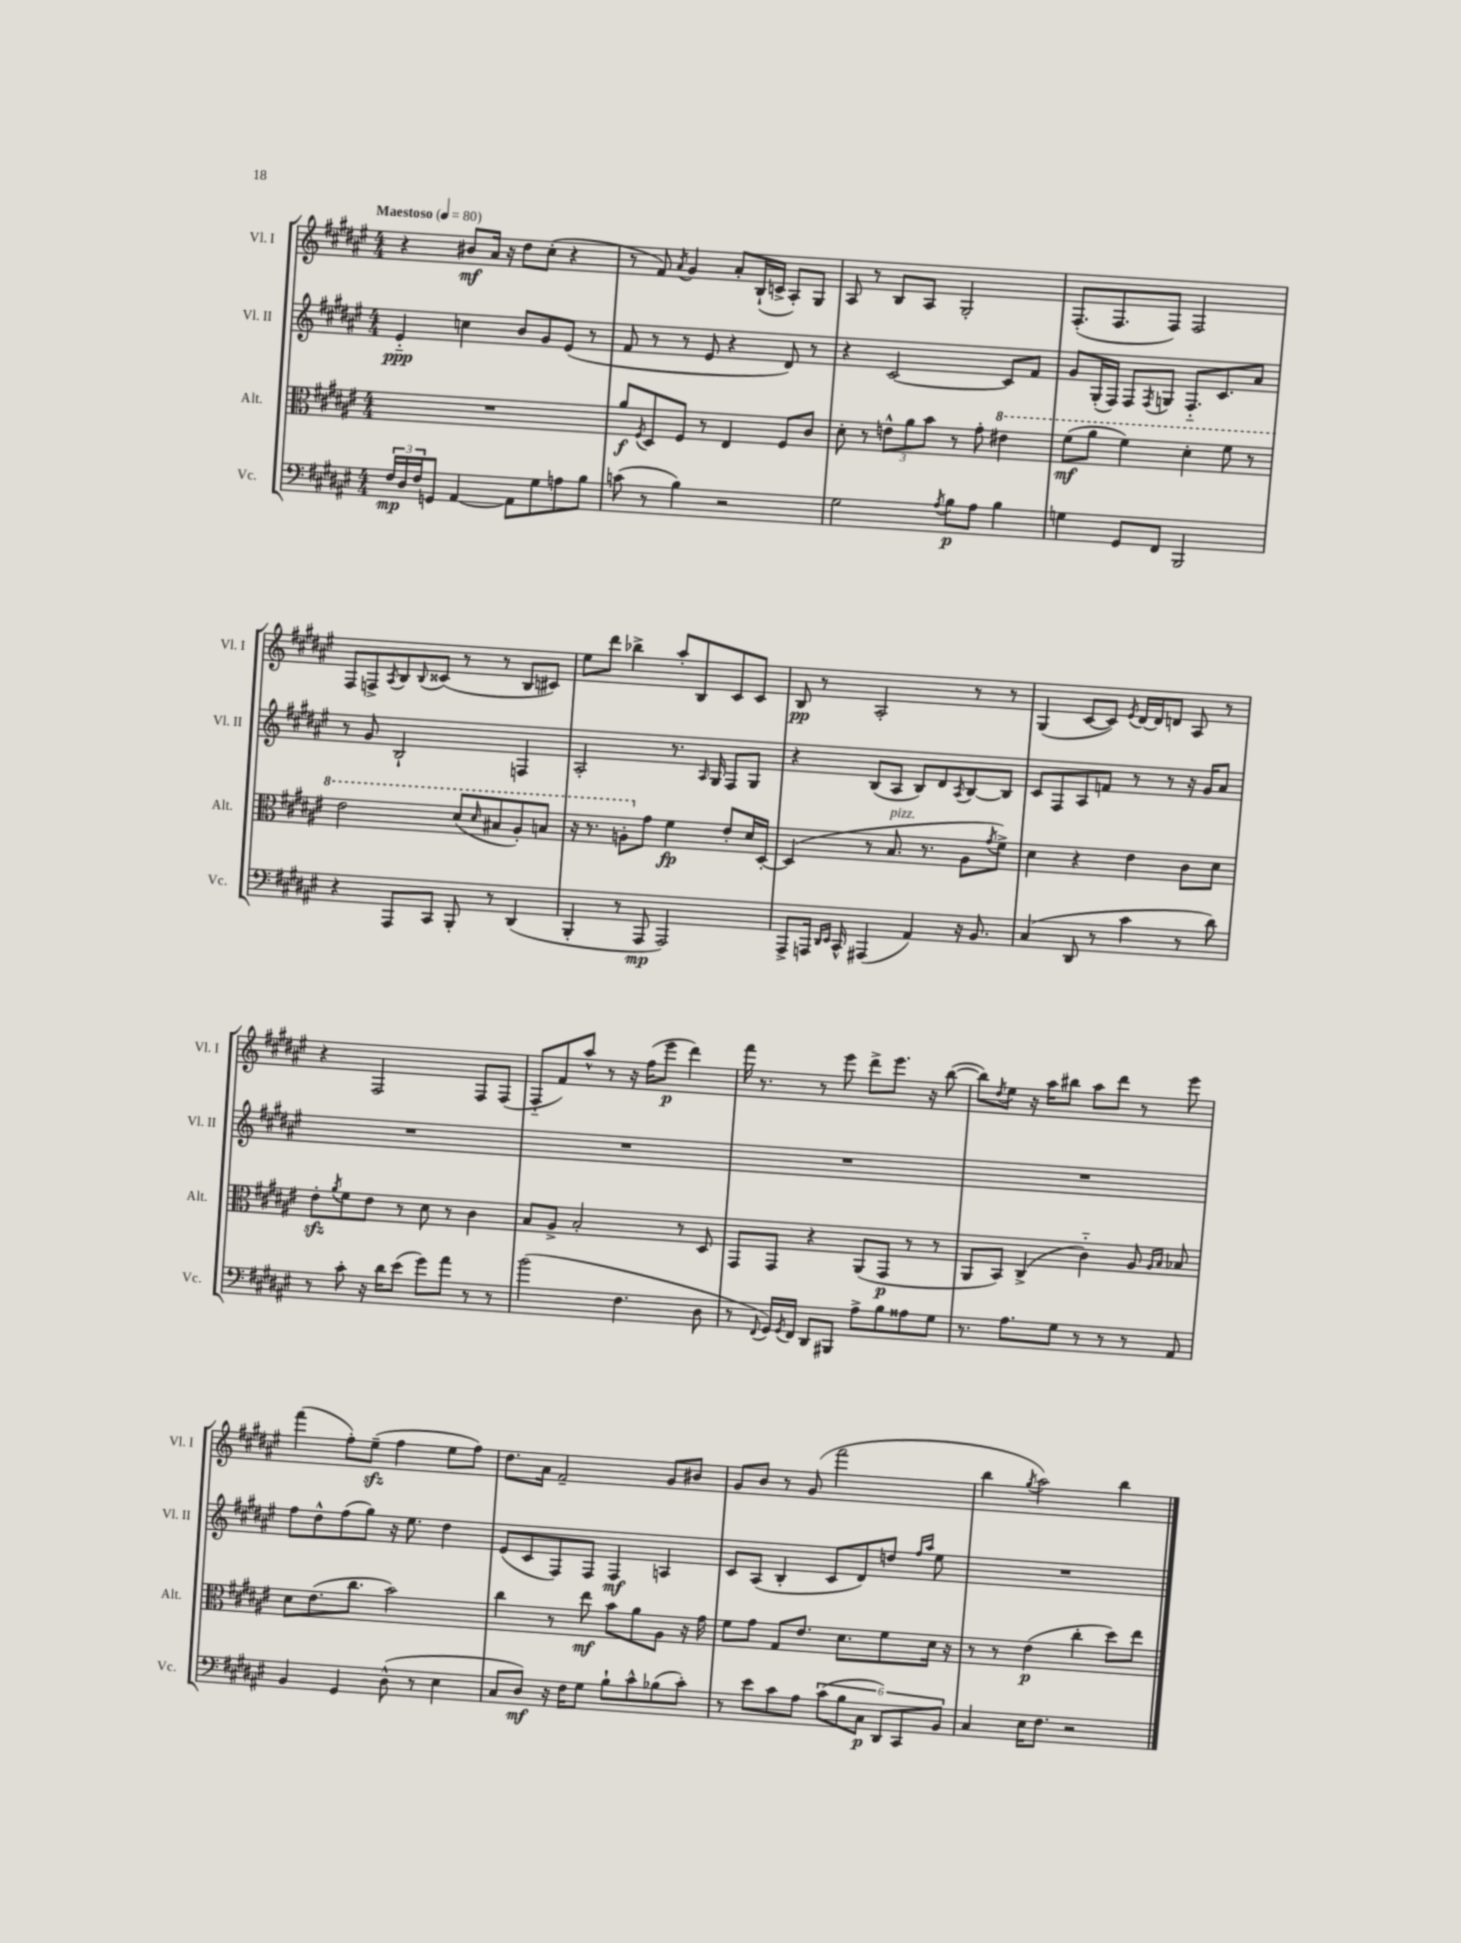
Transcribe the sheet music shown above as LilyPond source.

<<
\new StaffGroup <<
\new Staff = "s0" \with { instrumentName = "Vl. I" shortInstrumentName = "Vl. I" } {
    \clef treble \key fis \major \numericTimeSignature \time 4/4 \tempo "Maestoso" 4 = 80
    r4 bis'8\mf ais'16 r16 dis''8 cis''8-.( r4 |
    r8 fis'8) \acciaccatura { ais'8 } gis'4 ais'8-. b16-!( c'16-> ais8-.) gis8 |
    ais8 r8 b8 ais8 gis2-. |
    fis8.-.( fis8. fis8) fis2 |
    fis8 f8-> \acciaccatura { ais8 } b8 \appoggiatura { b8 } cisis'8( r8 r8 b8 cis'8) |
    eis''8 dis'''8 bes''4-> ais''8-. b8 cis'8 cis'8 |
    b8\pp r8 ais2-. r8 r8 |
    gis4( cis'8~ cis'8) \acciaccatura { eis'8 } dis'16~ dis'16 d'8 ais8 r8 |
    r4 fis2 fis8 fis8( |
    fis8-_ fis'8) ais''8-^ r8 r16 fis''16( eis'''8\p dis'''4) |
    fis'''16 r8. r8 eis'''8 dis'''8-> eis'''8. r16 b''8~( |
    b''8) \acciaccatura { dis''8 } eis''8 r16 ais''16 bis''8 ais''8 dis'''8 r8 eis'''8 |
    fis'''4( fis''8-.) eis''8--\sfz( fis''4 eis''8 fis''8) |
    dis''8. ais'16 fis'2-- gis'8 bis'8 |
    gis'8 b'8 r8 gis'8( fis'''2 |
    b''4 \acciaccatura { gis''8 } ais''2) b''4 \bar "|." |
}
\new Staff = "s1" \with { instrumentName = "Vl. II" shortInstrumentName = "Vl. II" } {
    \clef treble \key fis \major \numericTimeSignature \time 4/4
    eis'4-_\ppp c''4 b'8 gis'8 eis'8( r8 |
    fis'8 r8 r8 eis'8 r4 dis'8) r8 |
    r4 cis'2~ cis'8 fis'8 |
    gis'8 gis16-.( fis16) fis8 \acciaccatura { fis8 } g8 fis8.-_ cis'8. ais'8 |
    r8 gis'8 b2-! f4 |
    ais2-. r8. \grace { ais16 } gis16 fis8 gis8 |
    r4 b8( ais8 b8) dis'8 \acciaccatura { ais8 } b8~ b8 |
    cis'8 fis8 ais8 f'8 r8 r8 r16 gis'16 ais'8 |
    R1 |
    R1 |
    R1 |
    R1 |
    fis''8 dis''8-^ fis''8( gis''8) r16 eis''8. dis''4 |
    eis'8( cis'8 fis8) fis8 fis4\mf a4 |
    cis'8 ais8( b4-. cis'8 dis'8) d''8 \grace { fis''16 ais''16 } eis''8 |
    R1 \bar "|." |
}
\new Staff = "s2" \with { instrumentName = "Alt." shortInstrumentName = "Alt." } {
    \clef alto \key fis \major \numericTimeSignature \time 4/4
    R1 |
    ais'8\f \acciaccatura { fis8 } dis8 fis8 r8 eis4 fis8 cis'8 |
    dis'8-. r8 \tuplet 3/2 { e'8-^ ais'8 b'8 } r8 gis'8-. \ottava #1 eis''!4 |
    fis''8\mf( ais''8 fis''4) dis''4-. fis''8 r8 |
    eis''2 dis''8( \grace { dis''16 } bis'8 ais'8-.) b'8 |
    r16 r8. a'8-. \ottava #0 gis'8 fis'4\fp eis'8-. dis'16 dis16~-. |
    dis4( r8 b8.^\markup { \italic "pizz." } r8. ais8 \acciaccatura { gis'8 } fis'8->) |
    dis'4 r4 eis'4 cis'8 dis'8 |
    eis'8-.\sfz \acciaccatura { ais'8 } fis'8 eis'8 r8 dis'8 r8 cis'4 |
    b8 ais8-> b2-. r8 dis8 |
    gis,8 gis,8 r4 ais,8( gis,8\p r8 r8 |
    ais,8 b,8) cis4->( cis'4-_) ais8 \grace { ais16 b16 } bes8 |
    dis'8 eis'8.( cis''8. b'2) |
    cis''4 r8 eis''8\mf b'8 ais'8 ais8 r16 gis'16 |
    fis'8 gis'8 gis8 eis'8. dis'8. fis'8 dis'16 r16 |
    r8 r8 eis'4\p( cis''4-. dis''8) eis''8 \bar "|." |
}
\new Staff = "s3" \with { instrumentName = "Vc." shortInstrumentName = "Vc." } {
    \clef bass \key fis \major \numericTimeSignature \time 4/4
    \tuplet 3/2 { fis16\mp dis16 fis16 } g,8 ais,4~ ais,8 gis8 a8 b8 |
    c'8( r8 b4) r2 |
    gis2 \acciaccatura { ais8 } b8\p ais8 b4 |
    g4 gis,8 fis,8 b,,2 |
    r4 ais,,8 cis,8 b,,8-. r8 dis,4( |
    b,,4-. r8 ais,,8\mp ais,,2) |
    ais,,8-> a,,16 \grace { dis,16 eis,16 } cis,16-^ ais,,4( ais,4) r16 b,8. |
    cis4( dis,8 r8 cis'4 r8 dis'8) |
    r8 cis'8-. r16 dis'16 eis'8( gis'8) ais'8 r8 r8 |
    b'2( fis4. dis8 |
    r8 \appoggiatura { fis,8 } gis,16) \acciaccatura { gis,8 } fis,16 dis,8 bis,,8 ais8-> b8 aisis8 gis8 |
    r8. ais8. gis8 r8 r8 r8 ais,8 |
    b,4 gis,4 dis8-^( r8 eis4 |
    cis8 dis8\mf) r16 fis16 gis8 b8-! cis'8-^ bes8( cis'8-.) |
    r8 eis'8 cis'8 ais8 \tuplet 6/4 { cis'8( b8 cis8\p dis,8) cis,8 b,8 } |
    cis4 eis16 fis8. r2 \bar "|." |
}
>>
>>
\layout { \context { \Score \remove "Bar_number_engraver" } }
